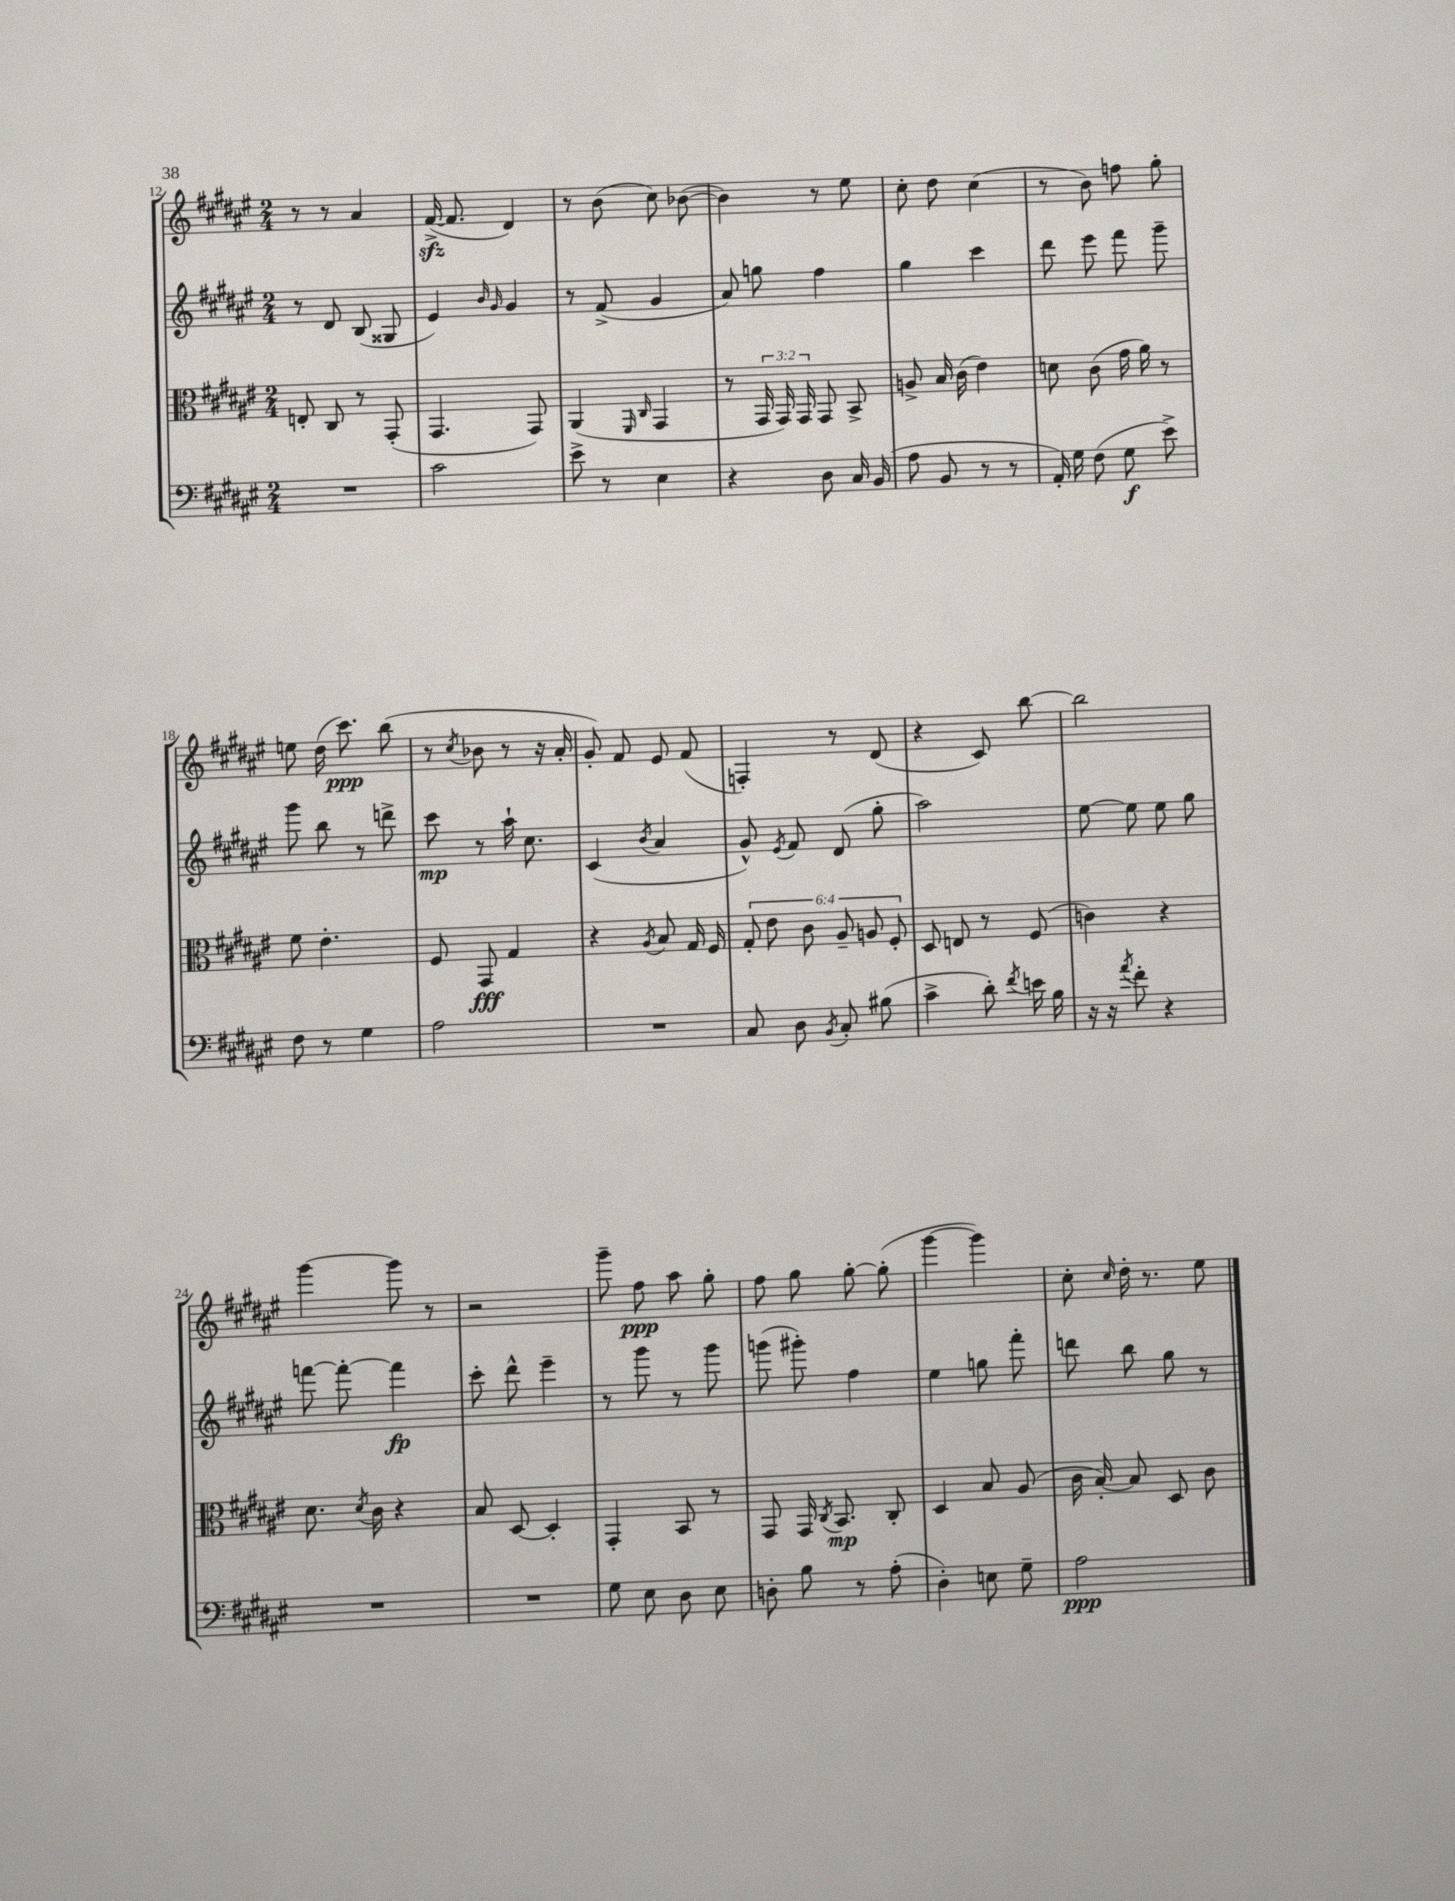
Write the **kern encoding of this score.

**kern	**kern	**kern	**kern
*staff4	*staff3	*staff2	*staff1
*clefF4	*clefC3	*clefG2	*clefG2
*k[f#c#g#d#a#e#]	*k[f#c#g#d#a#e#]	*k[f#c#g#d#a#e#]	*k[f#c#g#d#a#e#]
*M2/4	*M2/4	*M2/4	*M2/4
2r	8E'	8r	8r
.	8C#	8d#	8r
.	8r	(8B	4a#
.	(8GG#'	8G##	.
=	=	=	=
2c#	4.GG#	4e#)	([16f#^
.	.	.	8.f#]
.	.	16qqb	.
.	.	16qqg#	.
.	.	4g#	4d#)
.	8GG#)	.	.
=	=	=	=
8e#^	(4AA#	8r	8r
8r	.	(8f#^	(8b
.	16qqFF#	.	.
.	16qqC#	.	.
4E#	4GG#	4g#	8cc#)
.	.	.	([8b-
=	=	=	=
4r	8r	8a#)	4b-])
.	24GG#	8gg	.
.	24GG#)	.	.
.	24GG#	.	.
8D#	8GG#	4ff#	8r
16C#	8BB^	.	8ee#
(16BB	.	.	.
=	=	=	=
8A#	8A^	4gg#	8cc#'
8BB	16B	.	8dd#
.	(16c#	.	.
8r	4e#)	4ccc#	(4cc#
8r	.	.	.
=	=	=	=
16AA#')	8d	8ddd#	8r
16G#	.	.	.
(8F#	(8c#	8eee#	8b)
8G#	16g#	8fff#	8ff
.	16a#)	.	.
8e#^)	8r	8ggg#~	8gg#'
=	=	=	=
8F#	8f#	8ggg#	8ee
8r	4.e#'	8bb	(16dd#
.	.	.	8.ccc#)
4G#	.	8r	.
.	.	8ddd^	(8bb
=	=	=	=
2A#	8F#	8ccc#	8r
.	.	.	8qcc#
.	8GG#	8r	8b-
.	4G#	16aa#`	8r
.	.	8.cc#	.
.	.	.	16r
.	.	.	16a#'
=	=	=	=
2r	4r	(4c#	8g#')
.	.	.	8f#
.	8qA#	8qb	.
.	8B	4a#	8e#
.	16G#	.	(8f#
.	16F#	.	.
=	=	=	=
8C#	12G#'	8g#^^)	4F')
.	12e#	.	.
.	.	8qe#	.
8D#	.	8f#	.
.	12c#	.	.
8qBB	.	.	.
8C#'	12A#~	(8d#	8r
.	12A	.	.
(8B#	.	8gg#'	(8d#
.	12F#'	.	.
=	=	=	=
4c#^	8D#	2aa#)	4r
.	8E	.	.
8d#')	8r	.	8c#)
8qf#	.	.	.
16e	(8F#	.	[8bb
16B	.	.	.
=	=	=	=
16r	4c)	[8ee#	2bb]
16r	.	.	.
8qa#	.	.	.
8f#'	.	8ee#]	.
4r	4r	8ee#	.
.	.	8gg#	.
=	=	=	=
2r	8.d#	[8fff	[4ggg#
.	.	8fff'_	.
.	8qd#	.	.
.	16c#	.	.
.	4r	4fff]	8ggg#]
.	.	.	8r
=	=	=	=
2r	8B	8ccc#'	2r
.	[8D#	8ddd#^^	.
.	4D#']	4eee#~	.
=	=	=	=
8G#	4GG#'	8r	8ggg#~
8E#	.	8ggg#	8ff#
8D#	8BB	8r	8aa#
8E#	8r	8ggg#	8gg#'
=	=	=	=
8D'	8GG#	(8ggg	8ff#
8B	16GG#	8ggg#')	8gg#
.	8qC#	.	.
.	8.BB	.	.
8r	.	4ff#	[8gg#'
(8A#'	8C#'	.	(8gg#']
=	=	=	=
4D#')	4D#	4ee#	[4ggg#
8E	8B	8gg	4ggg#])
8G#~	(8A#	8fff#'	.
=	=	=	=
2A#	16c#	8ddd	8cc#'
.	[16B')	.	.
.	.	.	16qqcc#
.	8B]	8bb	16dd#'
.	.	.	8.r
.	8D#	8gg#	.
.	8c#	8r	8ee#
==	==	==	==
*-	*-	*-	*-
